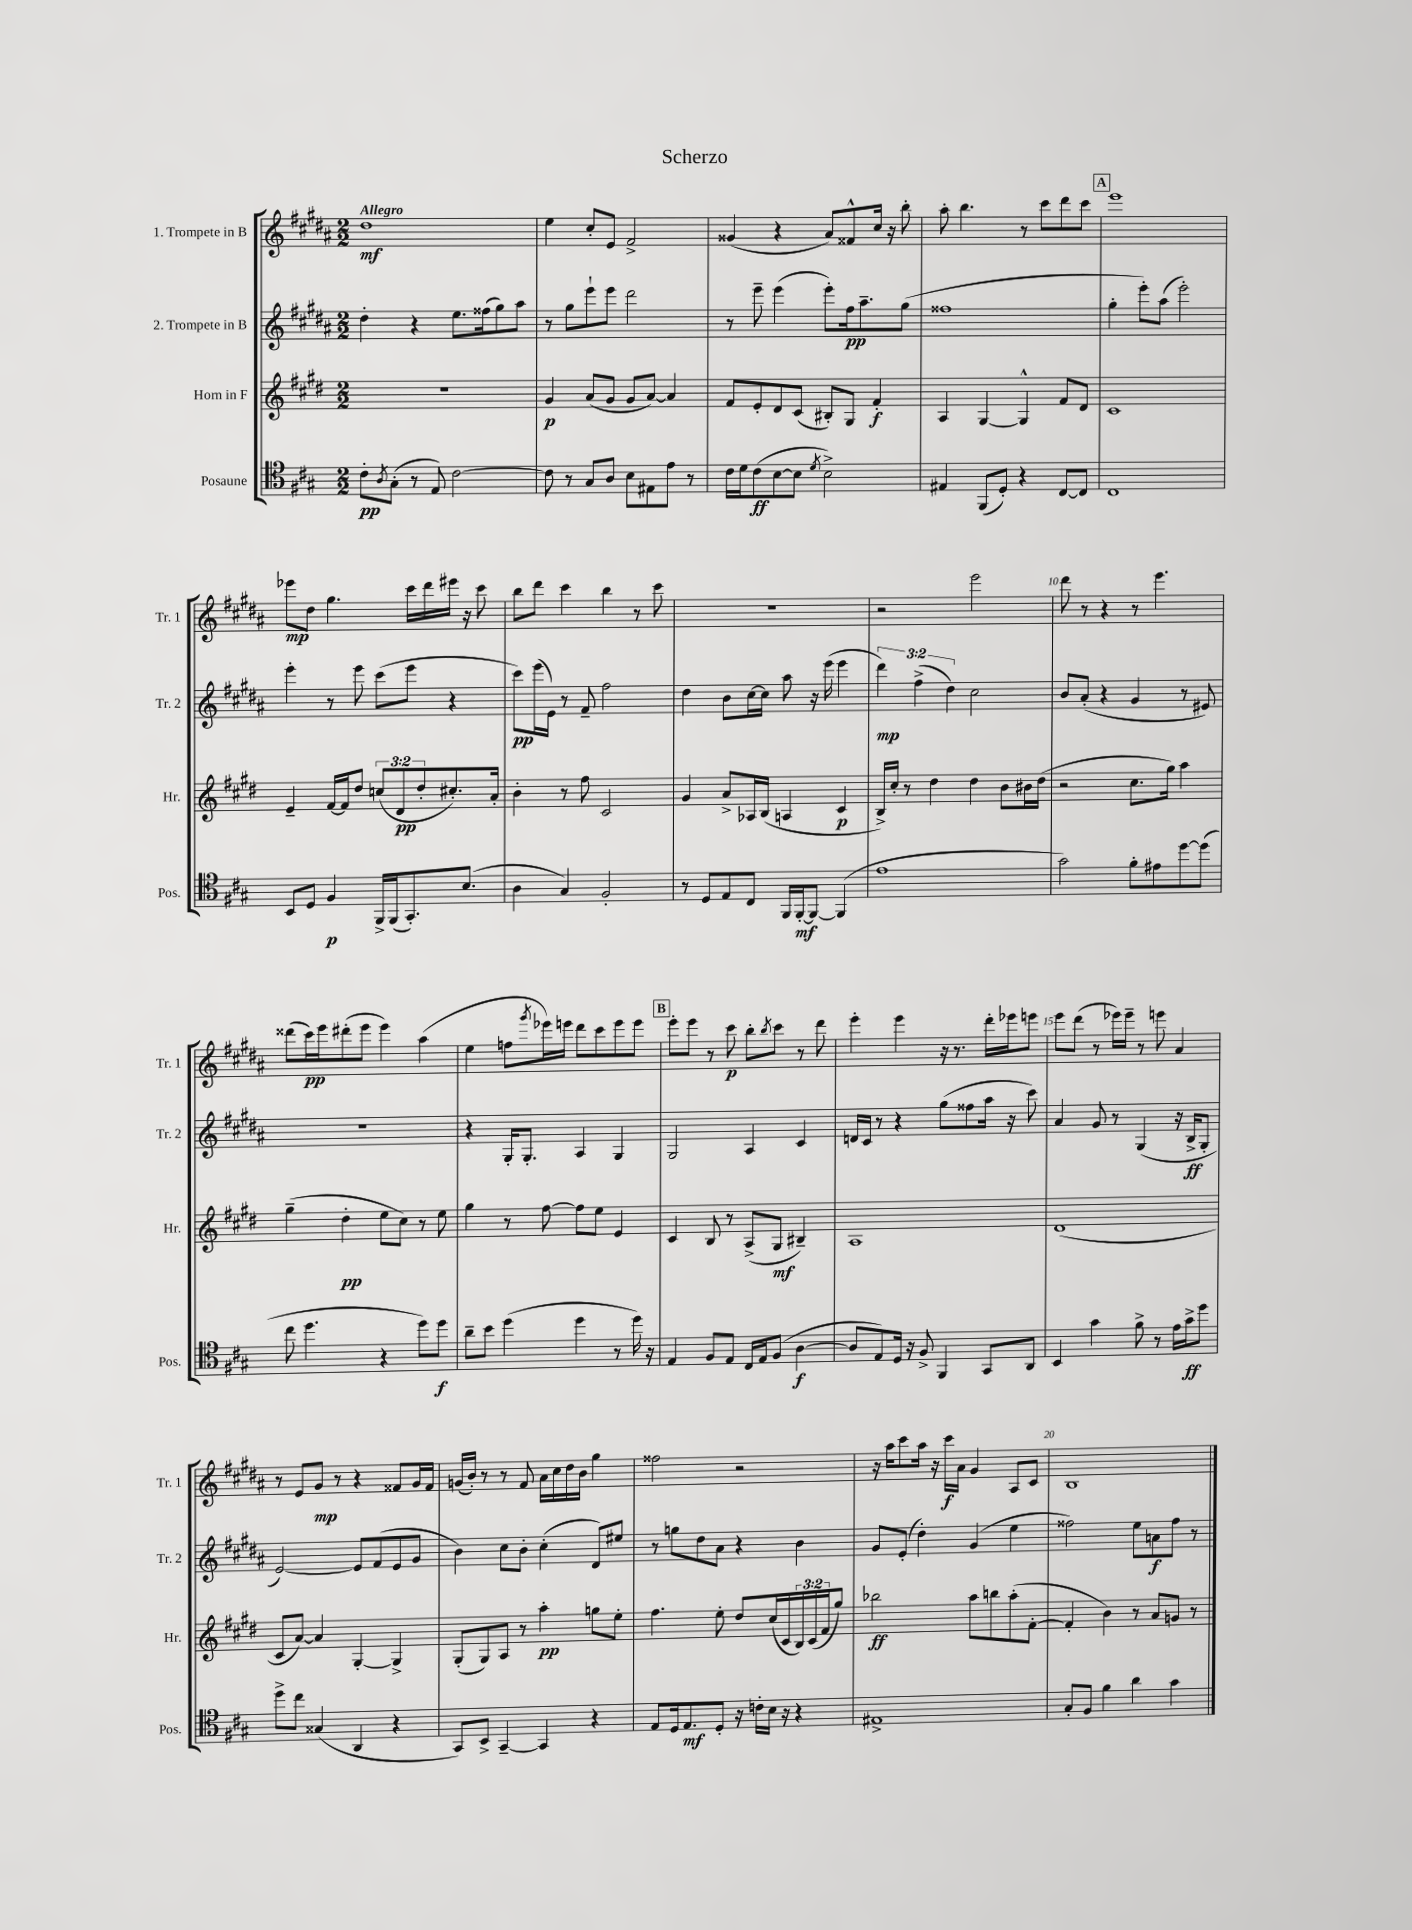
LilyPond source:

\header { title = "Scherzo" }
<<
\new StaffGroup <<
\new Staff = "s0" \with { instrumentName = "1. Trompete in B" shortInstrumentName = "Tr. 1" } {
    \clef treble \key b \major \numericTimeSignature \time 2/2 \tempo "Allegro"
    dis''1\mf |
    e''4 cis''8-. e'8 fis'2-> |
    gisis'4( r4 ais'8) fisis'8-^ cis''16 r16 b''8-. |
    ais''8-. b''4. r8 cis'''8 dis'''8 cis'''8 |
    \mark \markup { \box "A" } e'''1 |
    ees'''8\mp dis''8 gis''4. cis'''16 dis'''16 eis'''16 r16 cis'''8 |
    b''8 dis'''8 cis'''4 b''4 r8 cis'''8 |
    R1 |
    r2 e'''2 |
    dis'''8 r8 r4 r8 e'''4. |
    disis'''8( cis'''16\pp) e'''16 dis'''8-.( e'''8 e'''4) ais''4( |
    e''4 f''8 \acciaccatura { gis'''8 } ees'''16) e'''16 dis'''8 cis'''8 e'''8 e'''8 |
    \mark \markup { \box "B" } e'''8-. e'''8 r8 cis'''8\p b''8-. \acciaccatura { b''8 } cis'''8 r8 dis'''8 |
    e'''4-. e'''4 r16 r8. dis'''16-. ees'''16 e'''8 |
    e'''8 dis'''8( r8 ees'''16) ees'''16-- r8 e'''8 ais'4 |
    r8 e'8 gis'8\mp r8 r4 fisis'8 gis'16 fisis'16 |
    g'16( b'16-.) r8 r8 fis'8 ais'16 cis''16 dis''16 b'16 gis''4 |
    fisis''2 r2 |
    r16 ais''16 cis'''8 ais''16 r16 cis'''16\f ais'16 gis'4 ais8 cis'8 |
    b1 \bar "|." |
}
\new Staff = "s1" \with { instrumentName = "2. Trompete in B" shortInstrumentName = "Tr. 2" } {
    \clef treble \key b \major \numericTimeSignature \time 2/2 \override Staff.TupletNumber.text = #tuplet-number::calc-fraction-text
    dis''4-. r4 e''8. fisis''16( gis''8) ais''8 |
    r8 gis''8 e'''8-! e'''8 dis'''2 |
    r8 e'''8-- e'''4( e'''8-.) fis''16\pp ais''8.-- gis''8( |
    fisis''1 |
    \mark \markup { \box "A" } gis''4-. e'''8-.) ais''8( e'''2-.) |
    e'''4-. r8 e'''8 cis'''8( e'''8 r4 |
    cis'''8\pp) e'''16( e'16) r8 fis'8-- fis''2 |
    dis''4 b'8 cis''16~ cis''16 ais''8 r16 e'''16( e'''4 |
    \tuplet 3/2 { dis'''4\mp) fis''4->( dis''4) } cis''2 |
    b'8 ais'8-.( r4 gis'4 r8 eis'8) |
    R1 |
    r4 gis16-. gis8.-. ais4 gis4 |
    \mark \markup { \box "B" } gis2 ais4 cis'4 |
    d'16 cis'16 r8 r4 gis''8( fisis''8 ais''16 r16 cis'''8) |
    ais'4 gis'8 r8 gis4( r16 b16->\ff gis8-. |
    e'2~) e'8 fis'8( e'8 gis'8 |
    b'4) cis''8 b'8-. cis''4-.( dis'8) eis''8 |
    r8 g''8 dis''8 ais'8 r4 b'4 |
    gis'8 e'8-.( dis''4-.) gis'4( e''4 |
    fisis''2) e''8 a'8\f fisis''8 r8 \bar "|." |
}
\new Staff = "s2" \with { instrumentName = "Horn in F" shortInstrumentName = "Hr." } {
    \clef treble \key e \major \numericTimeSignature \time 2/2 \override Staff.TupletNumber.text = #tuplet-number::calc-fraction-text
    R1 |
    gis'4\p a'8( gis'8 gis'8 a'8~) a'4 |
    fis'8 e'8-. dis'8 cis'8( bis8-.) gis8 fis'4-.\f |
    a4 gis4~ gis4-^ fis'8 dis'8 |
    \mark \markup { \box "A" } cis'1 |
    e'4-- fis'16~ fis'16 dis''8 \tuplet 3/2 { c''8( dis'8\pp dis''8-. } cis''8.-.) a'16-. |
    b'4-. r8 fis''8 cis'2 |
    gis'4 a'8-> aes16 b16( a4 cis'4\p |
    b16->) cis''16-. r8 dis''4 dis''4 b'8 bis'16 dis''16( |
    r2 cis''8. gis''16) a''4 |
    gis''4--( dis''4-.\pp e''8 cis''8) r8 e''8 |
    gis''4 r8 fis''8~ fis''8 e''8 e'4 |
    \mark \markup { \box "B" } cis'4 b8 r8 a8->( gis8\mf bis4--) |
    a1 |
    dis'1( |
    cis'8 a'8~) a'4 gis4~-. gis4-> |
    gis8-.( gis8) a8 r8 a''4-.\pp g''8 e''8-. |
    fis''4. e''8-. dis''8 cis''16( cis'16 \tuplet 3/2 { b16) cis'16( fis'16 } gis''8) |
    bes''2\ff a''8 b''8 a''8-.( fis'8~-. |
    fis'4-. b'4) r8 a'8 g'8 r8 \bar "|." |
}
\new Staff = "s3" \with { instrumentName = "Posaune" shortInstrumentName = "Pos." } {
    \clef tenor \key a \major \numericTimeSignature \time 2/2
    cis'8-.\pp \acciaccatura { a8 } gis8-.( r8 e8) cis'2~ |
    cis'8 r8 gis8 a8 b8 eis8 e'8 r8 |
    cis'16 d'16 cis'8\ff( b8~ b8 \acciaccatura { d'8 } b2->) |
    eis4 fis,8( d8-.) r4 cis8~ cis8 |
    \mark \markup { \box "A" } cis1 |
    b,8 d8 fis4\p fis,16-> fis,16( gis,8.-.) b8.( |
    a4 gis4) fis2-. |
    r8 d8 e8 cis8 fis,16 fis,16~-.\mf fis,8~ fis,4( |
    e'1 |
    gis'2) fis'8-. eis'8 d''8~ d''8( |
    cis''8 d''4. r4 d''8) d''8\f |
    a'8-- b'8 d''4( d''4 r8 d''16) r16 |
    \mark \markup { \box "B" } e4 fis8 e8 cis16 e16 fis8( a4~\f |
    a8 e8) d16 r16 fis8-> fis,4 gis,8 a,8 |
    b,4 gis'4 fis'8-> r8 e'16 gis'16->\ff d''8 |
    d''8-> cis''8 gisis4( a,4 r4 |
    gis,8) b,8-> gis,4~-- gis,4 r4 |
    e8 d16 e8.\mf d8-. r16 c'16-. b16 r16 r4 |
    eis1-> |
    gis8-. fis8 fis'4 a'4 gis'4 \bar "|." |
}
>>
>>
\layout { \context { \Score \override BarNumber.break-visibility = ##(#f #t #t) barNumberVisibility = #(every-nth-bar-number-visible 5) } }
